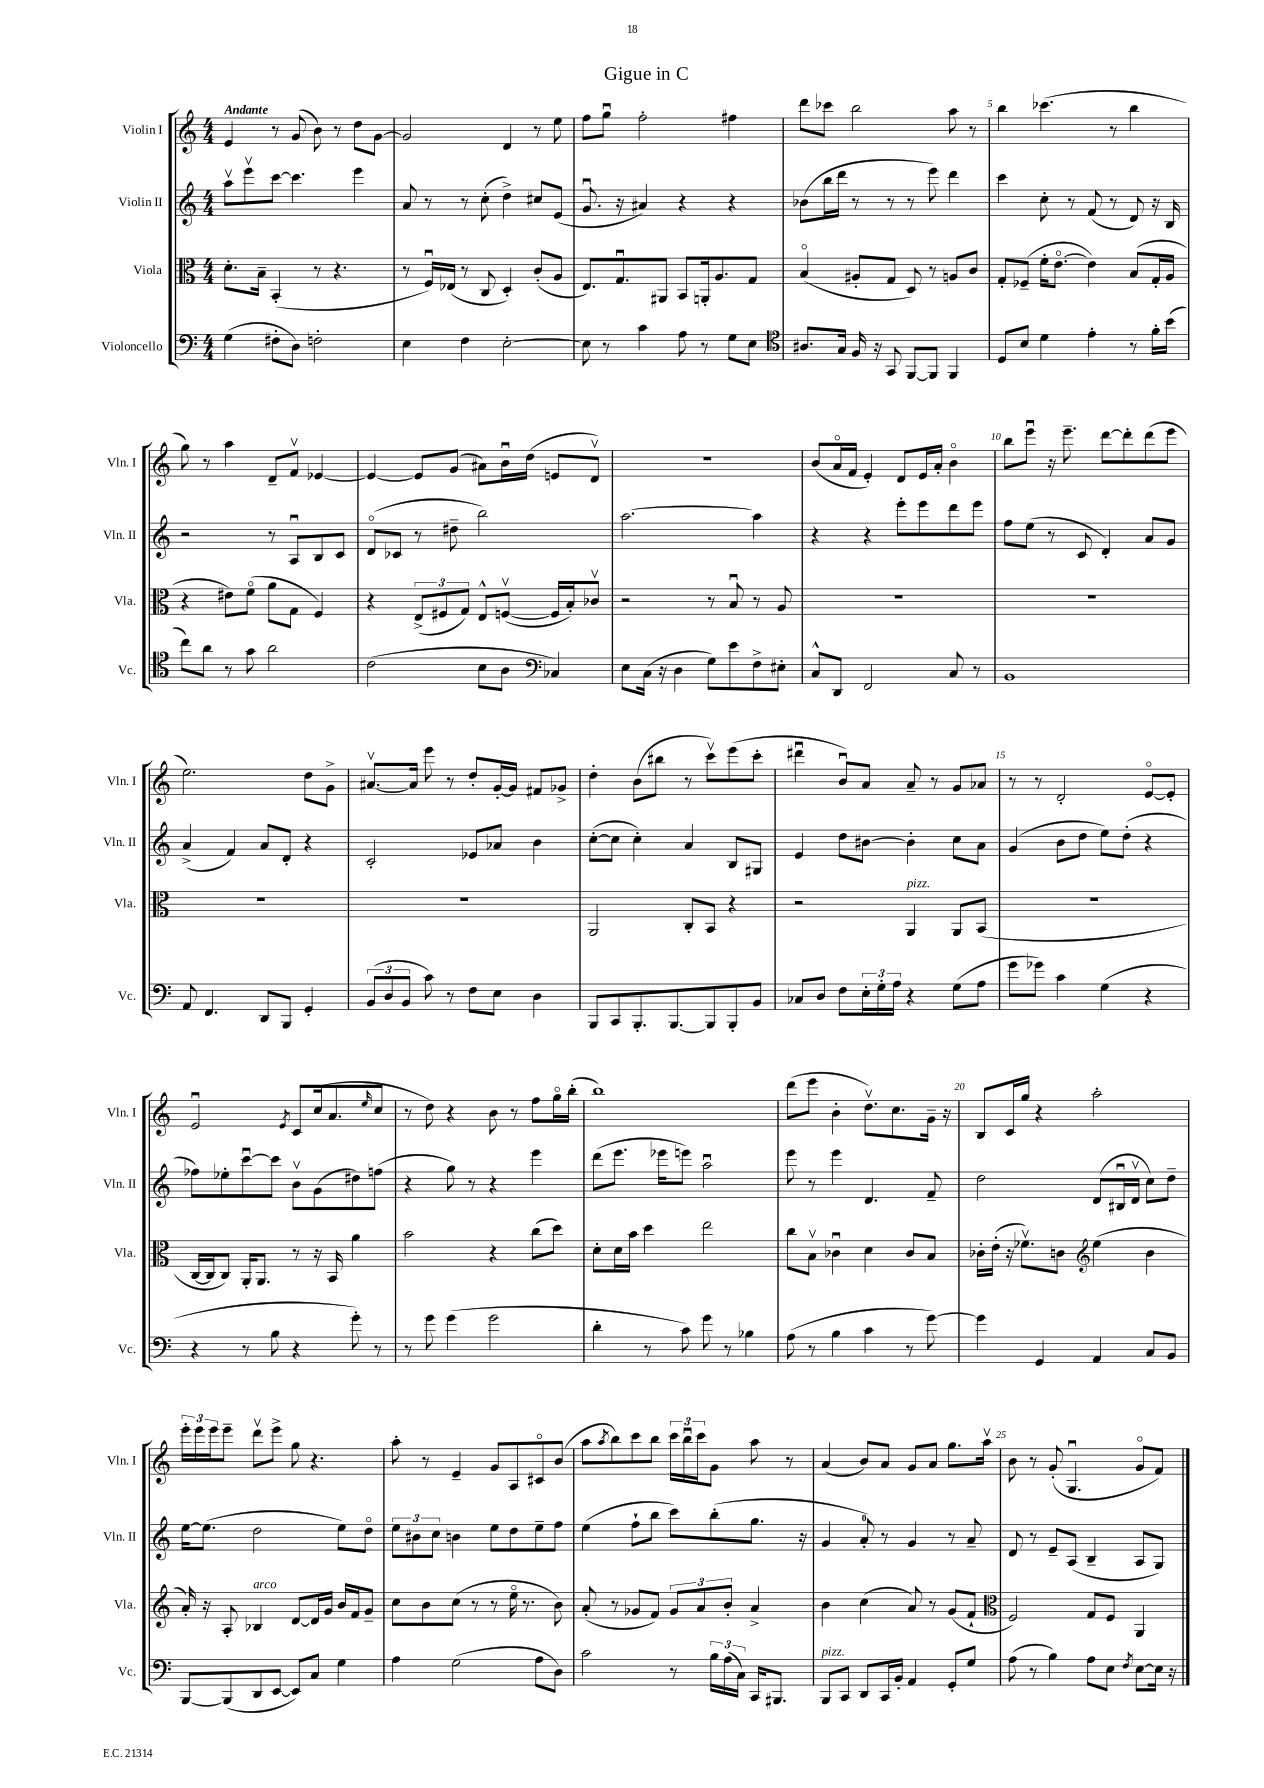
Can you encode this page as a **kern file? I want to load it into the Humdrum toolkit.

**kern	**kern	**kern	**kern
*staff4	*staff3	*staff2	*staff1
*clefF4	*clefC3	*clefG2	*clefG2
*k[]	*k[]	*k[]	*k[]
*M4/4	*M4/4	*M4/4	*M4/4
(4G\	8.d'\L	8aav\L	4e/
.	.	8eeev\	.
.	16B~\Jk	.	.
8F#'\L	(4BB'/	[8ccc\J	8r
8D\J)	.	4.ccc\]	(8g/
2F'\	8r	.	8b\)
.	4.r	.	8r
.	.	4eee\	8dd\L
.	.	.	[8g\J
=	=	=	=
4E\	8r	8a/	2g/]
.	16Fu/LL)	8r	.
.	(16E-/JJ	.	.
4F\	8r	8r	.
.	8C/	(8cc'\	.
[2E'\	4D'/)	4dd^\)	4d/
.	(8c'/L	8cc#/L	8r
.	8A/J	(8e/J	8ee\
=	=	=	=
8E\]	8.E/L)	8.gu/	8ff\L
8r	.	.	8ggu\J
.	8.Gu/	16r	.
4c\	.	4a#/)	2ff'\
.	8AA#/J	.	.
8A\	8BB/L	4r	.
8r	16AA'/k	.	.
.	8.A/	.	.
8G\L	.	4r	4ff#\
8E\J	8G/J	.	.
=	=	=	=
*clefC4	*	*	*
8.A#/L	(4Bo/	(8b-\L	8ddd\L
.	.	16bb\L	8ccc-\J
16G/Jk	.	16ddd\JJ	.
16F/	8A#'/L	8r	2bb\
16r	.	.	.
8GG/	8G/J	8r	.
[8FF/L	8D/)	8r	.
8FF/]J	8r	8eee\)	.
4FF/	8A/L	4ddd\	8aa\
.	8c/J	.	8r
=	=	=	=
8D/L	8G'/L	4ccc\	4bb\
8B/J	(8F-~/J	.	.
4d\	16f'\LK	8cc'\	(4.ccc-\
.	[8.eo\J	.	.
.	.	8r	.
4e'\	4e\])	(8f/	.
.	.	8r	8r
8r	(8B/L	8d/)	4bb\
16f'\LL	16G'/L	16r	.
(16b\JJ	16A/JJ	16B/	.
=	=	=	=
8cc\L)	4r	2r	8gg\)
8a\J	.	.	8r
8r	8e#\L)	.	4aa\
8g\	(8fo\J	.	.
2a\	8a\L	8r	8d~/L
.	8G\J	8Au/L	8fv/J
.	4F/)	8B/	[4e-/
.	.	8c/J	.
=	=	=	=
(2c\	4r	(8do/L	4e-/_
.	.	8c-/J	.
.	(12E^/L	8r	8e-/]L
.	12F#/	.	.
.	.	8dd#~\	(8g/J
.	12G/J)	.	.
8B\L	8E^^/L	2bb\)	8a#\L)
8A\J	([8Fv/J	.	16bu\L
.	.	.	(16dd\JJ
*clefF4	*	*	*
4C-/)	16F/]LL	.	8e/L
.	16B'/J)	.	.
.	8c-v/J	.	8dv/J)
=	=	=	=
8E\L	2r	[2.aa\	1r
(16C\Jk	.	.	.
16r	.	.	.
4D\	.	.	.
8G\L)	8r	.	.
8e\	8Bu/	.	.
8F^\	8r	4aa\]	.
8E#'\J	8A/	.	.
=	=	=	=
8C^^/L	1r	4r	(8b/L
8DD/J	.	.	16ao/L
.	.	.	16f/JJ
2FF/	.	4r	4e'/)
.	.	8eee'\L	8d/L
.	.	8eee\	16e/L
.	.	.	16a'/JJ
8C/	.	8ddd\	4bo\
8r	.	8eee\J	.
=	=	=	=
1BB	1r	8ff\L	8bb\L
.	.	(8ee\J	8eeeu\J
.	.	8r	16r
.	.	.	8.eee~\
.	.	8c/	.
.	.	4d'/)	[8ddd\L
.	.	.	8ddd'\]
.	.	8a/L	(8ddd\
.	.	8g/J	8eee\J
=	=	=	=
8AA/	1r	(4a^/	2.ee\)
4.FF/	.	.	.
.	.	4f/)	.
8DD/L	.	8a/L	.
8BBB/J	.	8d'/J	.
4GG'/	.	4r	8dd\L
.	.	.	8g^\J
=	=	=	=
(12BB/L	1r	2c'/	[8.a#v/L
12D/	.	.	.
12BB/J	.	.	.
.	.	.	16a#/]Jk
8c\)	.	.	8eee\
8r	.	.	8r
8F\L	.	8e-/L	8dd'/L
8E\J	.	8a-/J	[16g'/L
.	.	.	16g/]JJ
4D\	.	4b\	8f#/L
.	.	.	8g-^/J
=	=	=	=
8BBB/L	2AA/	([8cc'\L	4dd'\
8CC/	.	8cc\]J	.
8.BBB'/	.	4cc'\)	(8b\L
.	.	.	8bb#\J
[8.BBB/	.	.	.
.	8C'/L	4a/	8r
8BBB/]	8BB/J	.	8cccv\L)
8BBB'/	4r	8B/L	(8eee\
8BB/J	.	8G#/J	8ccc'\J
=	=	=	=
8C-/L	2r	4e/	4ddd#u\
8D/J	.	.	.
8F\L	.	8dd\L	8bu/L)
24E'\L	.	[8b#\J	8a/J
24G'\	.	.	.
24A\JJ	.	.	.
4r	4AA/	4b#'\]	8a~/
.	.	.	8r
(8G\L	8AA/L	8cc\L	8g/L
8A\J	(8BB/J	8a\J	8a-/J
=	=	=	=
8g\L	1r	(4g/	8r
8g-\J)	.	.	8r
4c\	.	8b\L	2d'/
.	.	8dd\J	.
(4G\	.	8ee\L)	.
.	.	(8dd'\J	.
4r	.	4r	[8eo/L
.	.	.	8e'/]J
=	=	=	=
4r	[16C/LL	8ff-\L)	2eu/
.	16C/]J	.	.
.	8C/J)	8ee-'\	.
8r	16AA'/LK	[8cccu\	.
.	8.AA/J	.	.
8B\	.	8ccc\]J	.
.	.	.	8qe/
4r	8r	8bv\L	8c/L
.	16r	(8g\	(16cc/k
.	16BB/	.	8.a/
8g'\)	4a\	8dd#\)	.
.	.	.	16qqee/
8r	.	(8ff\J	8cc/J
=	=	=	=
8r	2b\	4r	8r
8g\	.	.	8dd\)
(4g\	.	8gg\)	4r
.	.	8r	.
2g\	4r	4r	8b\
.	.	.	8r
.	(8cc\L	4eee\	8ff\L
.	8dd\J)	.	16ggo\L
.	.	.	(16bb'\JJ
=	=	=	=
4d'\	8d'\L	(8ddd\L	1bb)
.	16d\L	8.eee\J	.
.	16b\JJ	.	.
8r	4dd\	.	.
.	.	16eee-\LK	.
8c\)	.	8eee\J)	.
8g\	2ee\	2aau\	.
8r	.	.	.
4B-\	.	.	.
=	=	=	=
(8A\	8cc\L	8eee\	(8ddd\L
8r	8Bv\J	8r	8eee\J
4B\	4c-u\	4eee\	4b'\
4c\	4d\	4.d/	8.ddv\L)
.	.	.	8.cc\
8r	8c-/L	.	.
[8g\)	8B/J	8f~/	16g~\Jk
.	.	.	16r
=	=	=	=
4g\]	16c-'\LL	2dd\	8B/L
.	(16e'\JJ	.	.
.	16r	.	16c/L
.	8.f-v\L)	.	16gg/JJ
4GG/	.	.	4r
.	8c\J	.	.
*	*clefG2	*	*
4AA/	(4ee\	(8d/L	2aa'\
.	.	16B#u/L	.
.	.	16dv/JJ	.
8C/L	4b\	8cc\L)	.
8BB/J	.	8dd~\J	.
=	=	=	=
[8BBB/L	16a'/)	[16ee\LK	24eee'\LL
.	.	.	24eee\
.	16r	(8.ee\]J	.
.	.	.	24eee\J
(8BBB/]	8A'/	.	8eee~\J
8DD/	4B-/	2dd\	8dddv\L
[8EE/J	.	.	8eee^\J
8EE/]L)	[8d/L	.	8gg\
8C/J	16d/]L	.	4.r
.	16g/JJ	.	.
4G\	16b/LL	8ee\L)	.
.	16f/J	.	.
.	8g~/J	8ddo\J	.
=	=	=	=
4A\	8cc\L	12ee\L	8aa'\
.	.	12b#\	.
.	8b\	.	8r
.	.	12cc\J	.
(2G\	(8cc\J	4b\	4e~/
.	8r	.	.
.	8r	8ee\L	8g/L
.	16eeo\	8dd\	8A/
.	8.r	.	.
8A\L	.	8ee~\	8c#o/
8D\J)	8b\)	8ff\J	(8b/J
=	=	=	=
2c\	(8a'/	(4ee\	8aa\L
.	.	.	8qaa/
.	8r	.	8bb\)
.	8g-/L	8ff`\L	8ccc\
.	8f/J)	8bb\J	8bb\J
8r	12g-/L	8ccc\L)	24ccc\LL
.	.	.	24bbu\
.	12a/	.	24ccc\J
24B\LL	.	(8bb'\	8g\J
(24A\	12b'/J	.	.
24C\JJ)	.	.	.
16CC/LK	4a^/	8.gg\J	8aa\
8.BBB#/J	.	.	.
.	.	.	8r
.	.	16r	.
=	=	=	=
8BBB/L	4b\	4g/	(4a/
8CC/J	.	.	.
8DD/L	(4cc\	8a'/)	8b/L)
16CC/L	.	8r	8a/J
16BB'/JJ	.	.	.
4AA/	8a/)	4g/	8g/L
.	8r	.	8a/J
8GG'/L	(8g/L	8r	8.gg\L
8G/J	8f`/J	8a~/	.
.	.	.	16aav\Jk
=	=	=	=
*	*clefC3	*	*
(8A\	2F/)	8d/	8b\
8r	.	8r	8r
4B\)	.	8e~/L	(8g'/
.	.	(8A/J	4.Gu/
8A\L	8G/L	4B~/	.
8E\J	8F/J	.	.
8qF/	.	.	.
[8E\L	4AA/	8A/L	8go/L
16E\]Jk	.	8G/J)	8f/J)
16r	.	.	.
==	==	==	==
*-	*-	*-	*-
